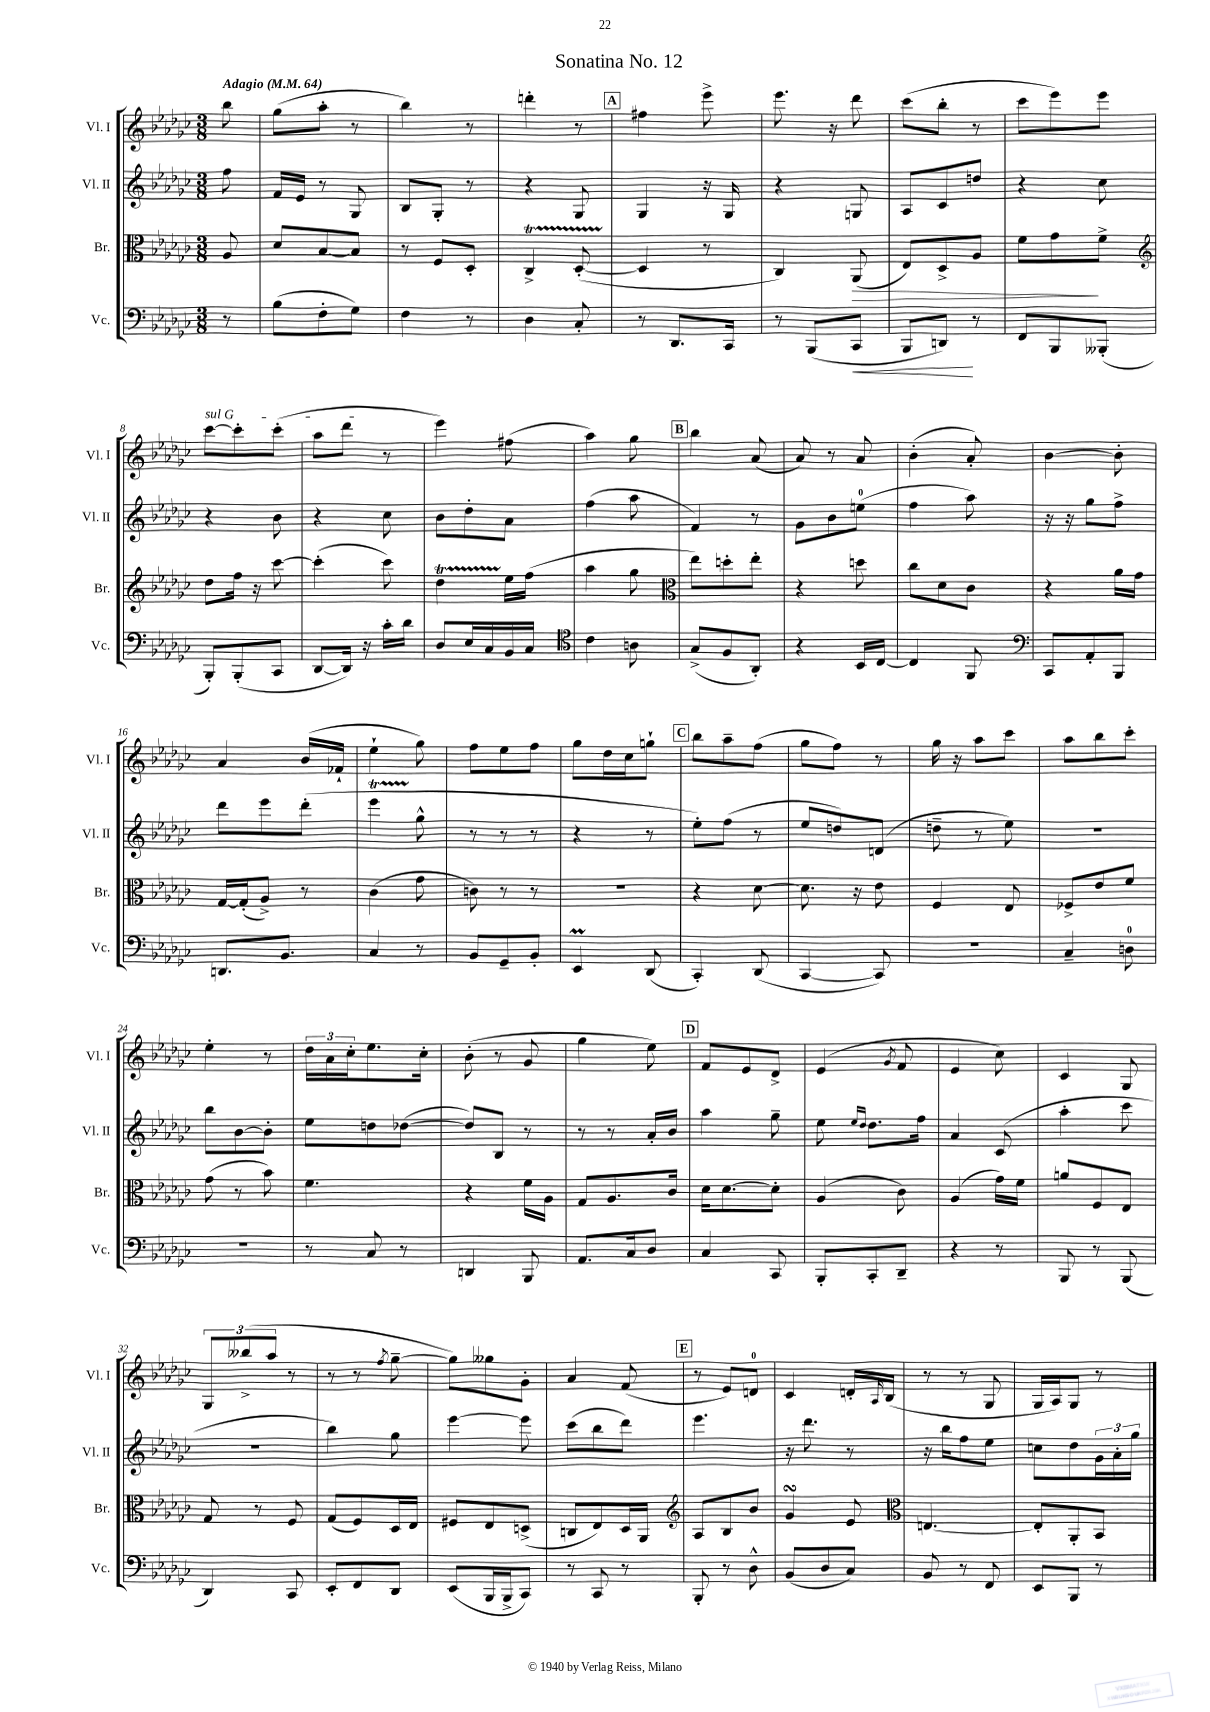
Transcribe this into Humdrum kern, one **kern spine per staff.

**kern	**dynam	**kern	**dynam	**kern	**kern
*part4	*part4	*part3	*part3	*part2	*part1
*staff4	*staff4	*staff3	*staff3	*staff2	*staff1
*I"Vc.	*	*I"Br.	*	*I"Vl. II	*I"Vl. I
*I'Vc.	*	*I'Br.	*	*I'Vl. II	*I'Vl. I
*clefF4	*	*clefC3	*	*clefG2	*clefG2
*k[b-e-a-d-g-c-]	*	*k[b-e-a-d-g-c-]	*	*k[b-e-a-d-g-c-]	*k[b-e-a-d-g-c-]
*M3/8	*	*M3/8	*	*M3/8	*M3/8
*MM64	*	*MM64	*	*MM64	*MM64
=	=	=	=	=	=
!	!	!	!	!	!LO:TX:a:B:t=Adagio
8r	.	8A-/	.	8ff\	8bb-\
=1	=1	=1	=1	=1	=1
(8B-\L	.	8d-/L	.	16f/LL	(8gg-\L
.	.	.	.	16e-/JJ	.
8F'\	.	[8B-/	.	8r	8aa-'\J
8G-\J)	.	8B-/J]	.	8G-/	8r
=2	=2	=2	=2	=2	=2
4F\	.	8r	.	8B-/L	4bb-\)
.	.	8F/L	.	8G-'/J	.
8r	.	8D-'/J	.	8r	8r
=3	=3	=3	=3	=3	=3
4D-\	.	4C-T^/	.	4r	4dddn'\
8C-'/	.	([8D-TTT'/	.	8G-/	8r
!!LO:REH:place=s1:t=A
=4	=4	=4	=4	=4	=4
8r	.	4D-/]	.	4G-/	4ff#X\
8.DD-/L	.	.	.	.	.
.	.	8r	.	16r	8eee-^\
16CC-/Jk	.	.	.	16G-/	.
=5	=5	=5	=5	=5	=5
8r	.	4C-/)	.	4r	8.eee-\
(8BBB-/L	.	.	.	.	.
.	.	.	.	.	16r
!	!LO:HP:b	!	!LO:HP:b	!	!
8CC-/J	<	(8AA-/	>	8Gn/	8ddd-\
=6	=6	=6	=6	=6	=6
8BBB-/L	.	8E-/L)	.	8A-/L	(8ccc-\L
8DDn/J)	.	8D-^/	.	8c-/	8bb-'\J
8r	[	8A-/J	.	8ddn/J	8r
=7	=7	=7	=7	=7	=7
8FF/L	.	8f\L	.	4r	8ccc-\L
8BBB-/	.	8g-\	.	.	8eee-\)
(8BBB--X'/J	.	8f^\J	]	8cc-\	8eee-\J
!!LO:LB:g=z
=8	=8	=8	=8	=8	=8
*	*	*clefG2	*	*	*
!	!	!	!	!	!LO:TX:a:i:t=sul G
8BBB-'/L)	.	8dd-\L	.	4r	[8ccc-\L
(8BBB-'/	.	16ff\Jk	.	.	8ccc-'\]
.	.	16r	.	.	.
8CC-/J	.	[8ccc-\	.	8b-\	(8ccc-'\J
=9	=9	=9	=9	=9	=9
[8DD-/L	.	(4ccc-'\]	.	4r	8aa-\L
16DD-/Jk])	.	.	.	.	8ddd-\J
16r	.	.	.	.	.
16c-'\LL	.	8ccc-\)	.	8cc-\	8r
16d-\JJ	.	.	.	.	.
=10	=10	=10	=10	=10	=10
8D-/L	.	4dd-T\	.	8b-\L	4eee-\)
16E-/L	.	.	.	8dd-'\	.
16C-/	.	.	.	.	.
16BB-/	.	16ee-\LL	.	8a-\J	(8ff#X\
16C-/JJ	.	(16ff\JJ	.	.	.
=11	=11	=11	=11	=11	=11
*clefC4	*	*	*	*	*
4c-\	.	4aa-\	.	(4ff\	4aa-\)
8An\	.	8gg-\	.	8aa-\	8gg-\
!!LO:REH:place=s1:t=B
=12	=12	=12	=12	=12	=12
*	*	*clefC3	*	*	*
(8G-^/L	.	8ee-\L)	.	4f/)	4bb-\
8F/	.	8ddn'\	.	.	.
8AA-'/J)	.	8ee-'\J	.	8r	(8a-/
=13	=13	=13	=13	=13	=13
4r	.	4r	.	8g-\L	8a-/)
.	.	.	.	8b-\	8r
16BB-/LL	.	8ddn\	.	(8een\J	8a-/
[16C-/JJ	.	.	.	.	.
=14	=14	=14	=14	=14	=14
4C-/]	.	8cc-\L	.	4ff\	(4b-'\
.	.	8d-\	.	.	.
8FF/	.	8c-\J	.	8aa-\)	8a-'/)
=15	=15	=15	=15	=15	=15
*clefF4	*	*	*	*	*
8CC-/L	.	4r	.	16r	[4b-\
.	.	.	.	16r	.
8AA-'/	.	.	.	8gg-\L	.
8BBB-/J	.	16a-\LL	.	8ff^\J	8b-'\]
.	.	16g-\JJ	.	.	.
!!LO:LB:g=z
=16	=16	=16	=16	=16	=16
8.DDn/L	.	[16G-/LL	.	8ddd-\L	4a-/
.	.	(16G-'/J]	.	.	.
.	.	8A-^/J)	.	8eee-\	.
8.BB-/J	.	.	.	.	.
.	.	8r	.	(8ddd-'\J	(16b-/LL
.	.	.	.	.	16f-X`/JJ
=17	=17	=17	=17	=17	=17
4C-/	.	(4c-\	.	4eee-T\	4ee-`\
8r	.	8g-\	.	8gg-^^\	8gg-\)
=18	=18	=18	=18	=18	=18
8BB-/L	.	8cn\)	.	8r	8ff\L
8GG-~/	.	8r	.	8r	8ee-\
8BB-'/J	.	8r	.	8r	8ff\J
=19	=19	=19	=19	=19	=19
4EE-M/	.	4.r	.	4r	8gg-\L
.	.	.	.	.	16dd-\L
.	.	.	.	.	16cc-\J
(8DD-/	.	.	.	8r	8ggn`\J
!!LO:REH:place=s1:t=C
=20	=20	=20	=20	=20	=20
4CC-'/)	.	4r	.	8ee-'\L)	8bb-\L
.	.	.	.	(8ff\J	8aa-~\
(8DD-/	.	[8d-\	.	8r	(8ff\J
=21	=21	=21	=21	=21	=21
[4CC-/	.	8.d-\]	.	8ee-/L	8gg-\L
.	.	.	.	8ddn/)	8ff\J)
.	.	16r	.	.	.
8CC-/])	.	8e-\	.	(8dn/J	8r
=22	=22	=22	=22	=22	=22
4.r	.	4F/	.	8ddn~\	16gg-\
.	.	.	.	.	16r
.	.	.	.	8r	8aa-\L
.	.	8E-/	.	8ee-\)	8ccc-\J
=23	=23	=23	=23	=23	=23
4C-~/	.	8F-X^/L	.	4.r	8aa-\L
.	.	8e-/	.	.	8bb-\
8Dn\	.	8f/J	.	.	8ccc-'\J
!!LO:LB:g=z
=24	=24	=24	=24	=24	=24
4.r	.	(8g-\	.	8bb-\L	4ee-'\
.	.	8r	.	[8b-\	.
.	.	8b-\)	.	8b-'\J]	8r
=25	=25	=25	=25	=25	=25
8r	.	4.f\	.	8ee-\L	24dd-\LL
.	.	.	.	.	24a-\
.	.	.	.	.	24cc-'\J
8C-/	.	.	.	8ddn\	8.ee-\
8r	.	.	.	([8dd-X\J	.
.	.	.	.	.	16cc-'\Jk
=26	=26	=26	=26	=26	=26
4DDn/	.	4r	.	8dd-/L])	(8b-'\
.	.	.	.	8B-/J	8r
8BBB-/	.	16f\LL	.	8r	8g-/
.	.	16A-\JJ	.	.	.
=27	=27	=27	=27	=27	=27
8.AA-/L	.	8G-/L	.	8r	4gg-\
.	.	8.A-/	.	8r	.
16C-/k	.	.	.	.	.
8D-/J	.	.	.	16a-'/LL	8ee-\)
.	.	16c-/Jk	.	16b-/JJ	.
!!LO:REH:place=s1:t=D
=28	=28	=28	=28	=28	=28
4C-/	.	16d-\KL	.	4aa-\	8f/L
.	.	[8.d-\	.	.	.
.	.	.	.	.	8e-/
8CC-/	.	8d-'\J]	.	8gg-~\	8d-^/J
=29	=29	=29	=29	=29	=29
8BBB-'/L	.	(4A-/	.	8ee-\	(4e-/
.	.	.	.	16qqee-/LL	.
.	.	.	.	16qqdd-/JJ	.
8CC-'/	.	.	.	8.dd-\L	.
.	.	.	.	.	8qg-/
8DD-~/J	.	8c-\)	.	.	8f/
.	.	.	.	16ff\Jk	.
=30	=30	=30	=30	=30	=30
4r	.	(4A-/	.	4a-/	4e-/
8r	.	16g-\LL)	.	(8c-/	8cc-\)
.	.	16f\JJ	.	.	.
=31	=31	=31	=31	=31	=31
8BBB-/	.	8an/L	.	4aa-'\	4c-/
8r	.	8F/	.	.	.
(8BBB-/	.	8E-/J	.	8ccc-\	8G-/
!!LO:LB:g=z
=32	=32	=32	=32	=32	=32
4DD-/)	.	8G-/	.	4.r	12G-/L
.	.	.	.	.	(12bb--X^/
.	.	8r	.	.	.
.	.	.	.	.	12aa-/J
8CC-/	.	8F/	.	.	8r
=33	=33	=33	=33	=33	=33
8EE-'/L	.	(8G-/L	.	4bb-\)	8r
8FF/	.	8F/)	.	.	8r
.	.	.	.	.	8qff/
8DD-/J	.	16D-/L	.	8gg-\	[8gg-~\
.	.	16E-/JJ	.	.	.
=34	=34	=34	=34	=34	=34
(8EE-/L	.	8F#X/L	.	[4eee-\	8gg-\L])
16BBB-/L	.	8E-/	.	.	8gg--X\
16BBB-^/J	.	.	.	.	.
8CC-/J)	.	(8Dn^/J	.	8eee-\]	8g-'\J
=35	=35	=35	=35	=35	=35
8r	.	8Cn/L	.	(8ccc-\L	4a-/
8CC-/	.	8E-/)	.	8bb-\	.
8r	.	16D-/L	.	8ddd-\J)	(8f/
.	.	16AA-/JJ	.	.	.
!!LO:REH:place=s1:t=E
=36	=36	=36	=36	=36	=36
*	*	*clefG2	*	*	*
8BBB-'/	.	8A-/L	.	4.eee-\	8r
8r	.	8B-/	.	.	8e-/L)
8D-^^\	.	8b-/J	.	.	8dn/J
=37	=37	=37	=37	=37	=37
(8BB-/L	.	4g-sSSs/	.	16r	4c-/
.	.	.	.	8.ddd-\	.
8D-/	.	.	.	.	.
8C-/J)	.	8e-/	.	8r	16dn'/LL
.	.	.	.	.	16qqA-/
.	.	.	.	.	(16B-/JJ
=38	=38	=38	=38	=38	=38
*	*	*clefC3	*	*	*
8BB-/	.	[4.En/	.	16r	8r
.	.	.	.	16bb-\KL	.
8r	.	.	.	8ff\	8r
8FF/	.	.	.	8ee-\J	8G-/
=39	=39	=39	=39	=39	=39
8EE-/L	.	8E'/L]	.	8ccn\L	16G-/LL
.	.	.	.	.	16A-/J)
8BBB-/J	.	8AA-'/	.	8dd-\	8G-/J
8r	.	8BB-/J	.	24g-\L	8r
.	.	.	.	24a-'\	.
.	.	.	.	24gg-\JJ	.
==	==	==	==	==	==
*-	*-	*-	*-	*-	*-
